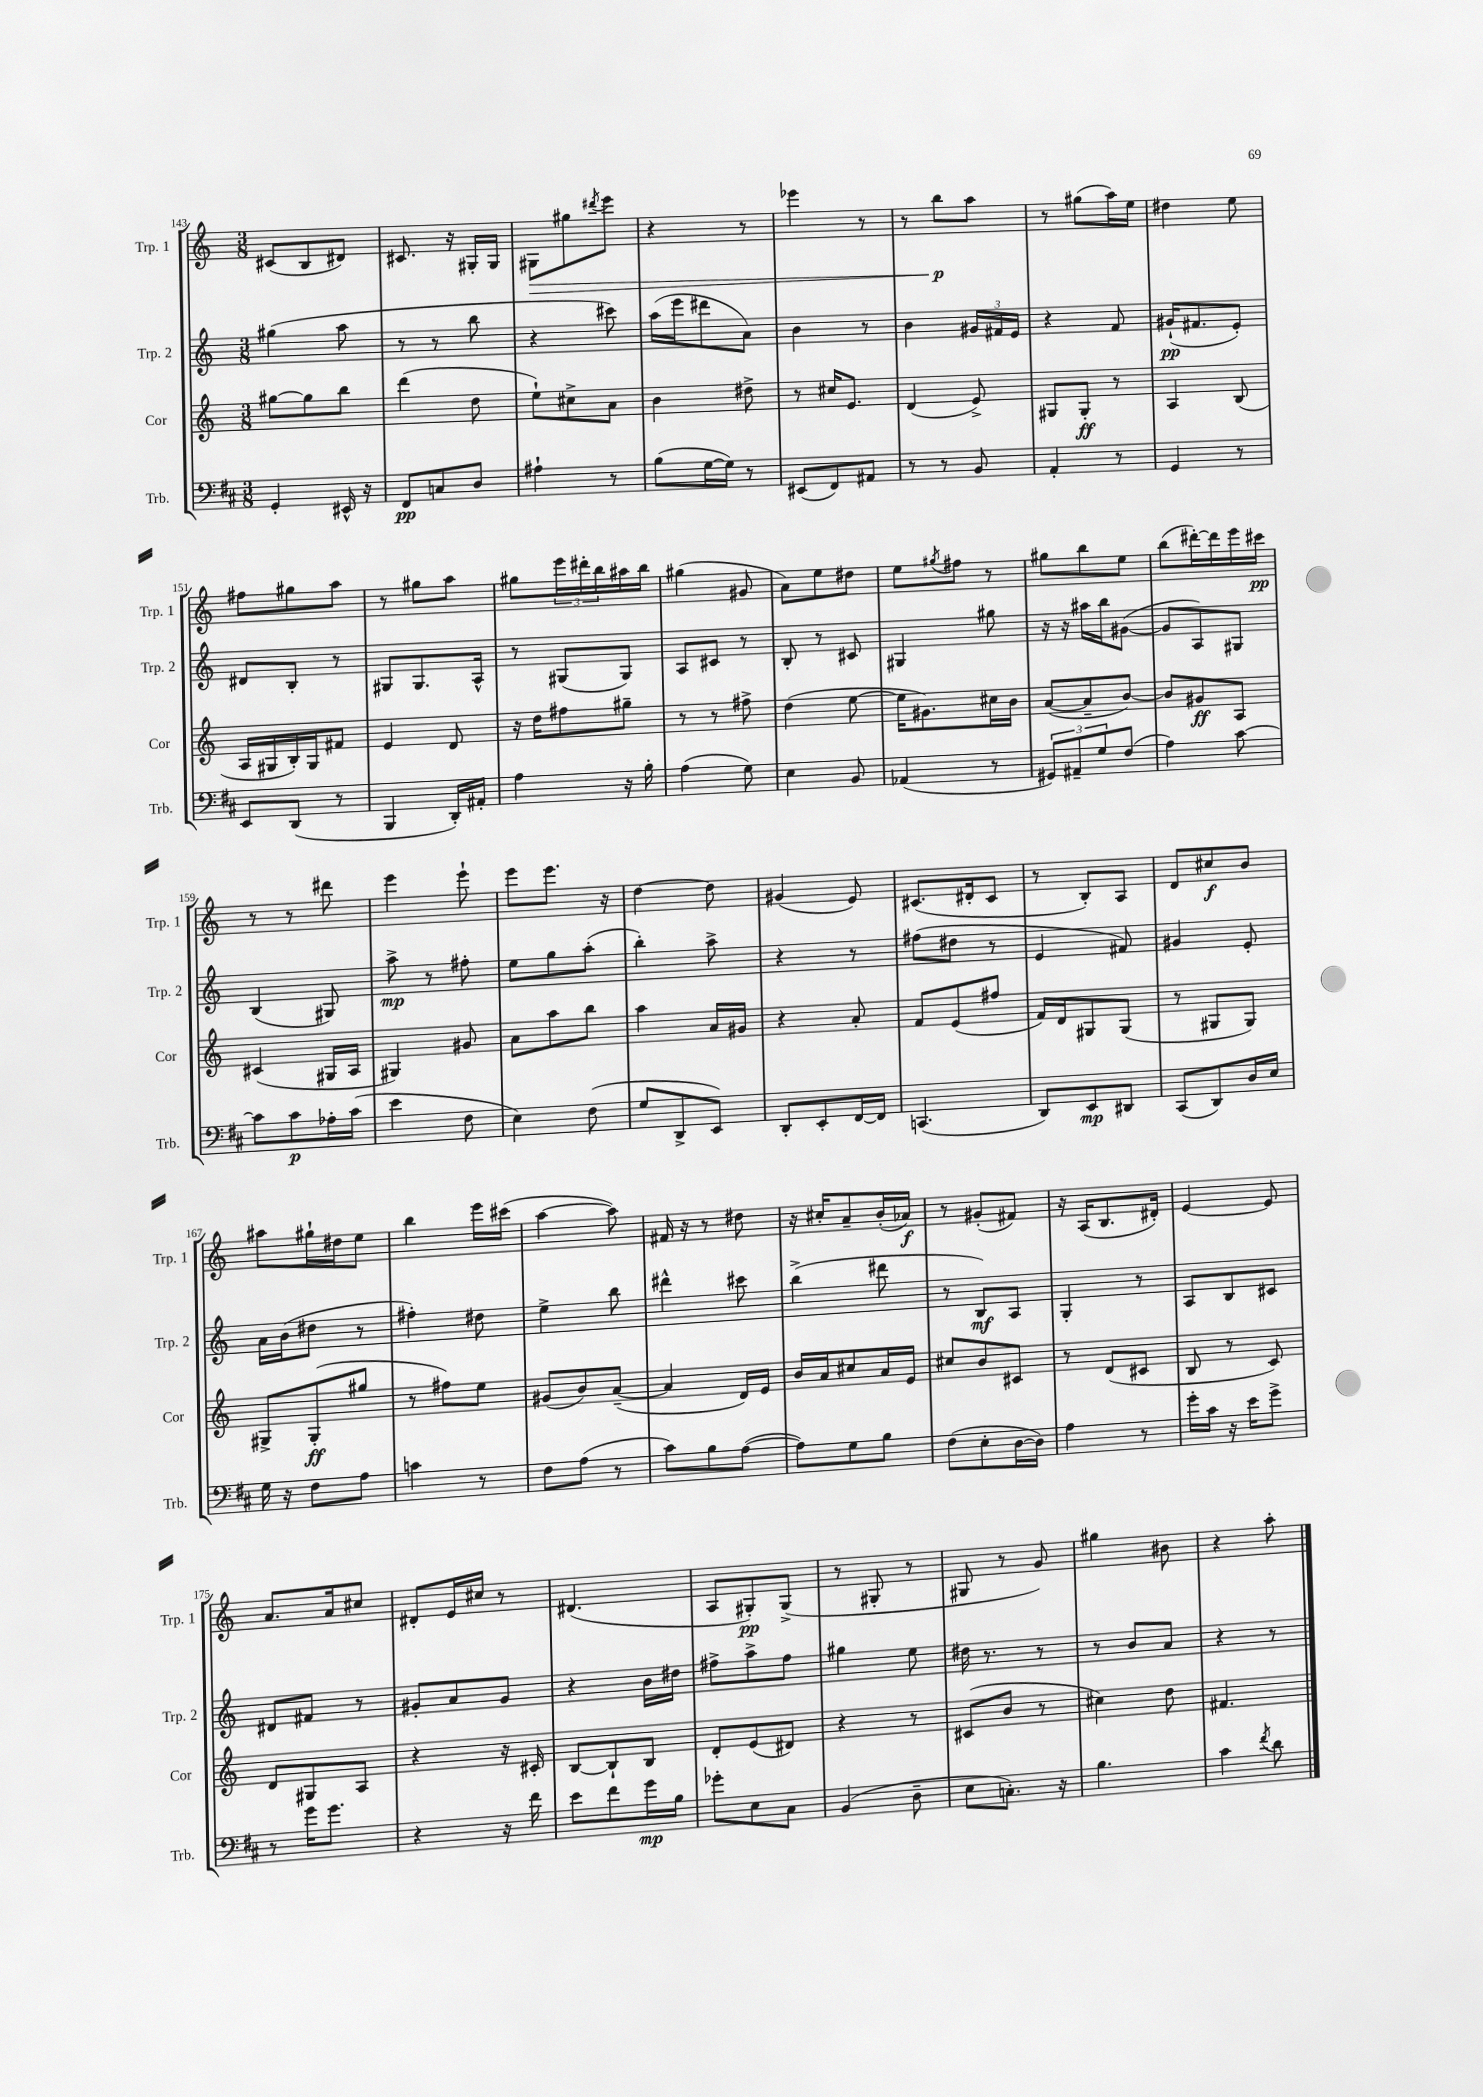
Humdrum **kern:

**kern	**dynam	**kern	**dynam	**kern	**dynam	**kern	**dynam
*part4	*part4	*part3	*part3	*part2	*part2	*part1	*part1
*staff4	*staff4	*staff3	*staff3	*staff2	*staff2	*staff1	*staff1
*I"Trb.	*	*I"Cor	*	*I"Trp. 2	*	*I"Trp. 1	*
*I'Trb.	*	*I'Cor	*	*I'Trp. 2	*	*I'Trp. 1	*
*clefF4	*	*clefG2	*	*clefG2	*	*clefG2	*
*k[f#c#]	*	*k[]	*	*k[]	*	*k[]	*
*M3/8	*	*M3/8	*	*M3/8	*	*M3/8	*
=143	=143	=143	=143	=143	=143	=143	=143
4GG'/	.	[8gg#X\L	.	(4gg#X\	.	(8c#X/L	.
.	.	8gg#\]	.	.	.	8B/	.
16EE#X^^/	.	8bb\J	.	8aa\	.	8d#X/J)	.
16r	.	.	.	.	.	.	.
=144	=144	=144	=144	=144	=144	=144	=144
8FF#/L	pp	(4ddd\	.	8r	.	8.c#X/	.
8Cn/	.	.	.	8r	.	.	.
.	.	.	.	.	.	16r	.
8D/J	.	8dd\	.	8bb\	.	16G#X'/LL	.
.	.	.	.	.	.	16G#/JJ	.
=145	=145	=145	=145	=145	=145	=145	=145
!	!	!	!	!	!	!	!LO:HP:b
4A#X`\	.	8ee`\L)	.	4r	.	8G#X\L	>
.	.	8cc#X^\	.	.	.	8gg#X\	.
.	.	.	.	.	.	8qddd#X/	.
8r	.	8a\J	.	8ccc#X\)	.	8eee\J	.
=146	=146	=146	=146	=146	=146	=146	=146
(8B\L	.	4b\	.	(16aa\LL	.	4r	.
.	.	.	.	16eee\J	.	.	.
[16G\L	.	.	.	8ddd#X\	.	.	.
16G\JJ])	.	.	.	.	.	.	.
8r	.	8dd#X^\	.	8a\J)	.	8r	.
=147	=147	=147	=147	=147	=147	=147	=147
(8EE#X/L	.	8r	.	4b\	.	4eee-X\	.
8FF#/)	.	16cc#X/KL	.	.	.	.	.
.	.	8.e/J	.	.	.	.	.
8AA#X/J	.	.	.	8r	.	8r	.
=148	=148	=148	=148	=148	=148	=148	=148
8r	.	(4d/	.	4b\	.	8r	.
8r	.	.	.	.	.	8bb\L	p
8BB/	.	8e^/)	.	24g#X/LL	.	8aa\J	]
.	.	.	.	24f#X/	.	.	.
.	.	.	.	24e/JJ	.	.	.
=149	=149	=149	=149	=149	=149	=149	=149
4AA'/	.	8G#X/L	.	4r	.	8r	.
.	.	8G#'/J	ff	.	.	(8gg#X\L	.
8r	.	8r	.	8f/	.	16aa\L)	.
.	.	.	.	.	.	16ee\JJ	.
=150	=150	=150	=150	=150	=150	=150	=150
4GG/	.	4A/	.	(16g#X`/KL	pp	4dd#X\	.
.	.	.	.	8.f#X/	.	.	.
8r	.	(8B/	.	8e'/J)	.	8ee\	.
!!LO:LB:g=z
=151	=151	=151	=151	=151	=151	=151	=151
8EE/L	.	16A/LL	.	8d#X/L	.	8ff#X\L	.
.	.	16G#X/	.	.	.	.	.
(8DD/J	.	16B'/)	.	8B'/J	.	8gg#X\	.
.	.	16G#/J	.	.	.	.	.
8r	.	8f#X/J	.	8r	.	8aa\J	.
=152	=152	=152	=152	=152	=152	=152	=152
4BBB/	.	4e/	.	8G#X/L	.	8r	.
.	.	.	.	8.G#/	.	8gg#X\L	.
16DD'/LL)	.	8d/	.	.	.	8aa\J	.
16AA#X'/JJ	.	.	.	16A^^/Jk	.	.	.
=153	=153	=153	=153	=153	=153	=153	=153
4A\	.	16r	.	8r	.	8gg#X\L	.
.	.	16dd\KL	.	.	.	.	.
.	.	8ff#X\	.	(8G#X/L	.	24eee\L	.
.	.	.	.	.	.	24ddd#X'\	.
.	.	.	.	.	.	24bb\	.
16r	.	8gg#X~\J	.	8G#/J)	.	16aa#X\	.
16B'\	.	.	.	.	.	16bb\JJ	.
=154	=154	=154	=154	=154	=154	=154	=154
(4A\	.	8r	.	8A/L	.	(4gg#X\	.
.	.	8r	.	8c#X/J	.	.	.
8G\)	.	8ff#X^\	.	8r	.	8g#X/	.
=155	=155	=155	=155	=155	=155	=155	=155
4E\	.	(4dd\	.	8B'/	.	8a\L)	.
.	.	.	.	8r	.	8ee\	.
8BB/	.	[8ee\	.	8c#X/	.	8dd#X\J	.
=156	=156	=156	=156	=156	=156	=156	=156
(4AA-X/	.	16ee\KL]	.	4G#X/	.	8ee\L	.
.	.	8.g#X\)	.	.	.	.	.
.	.	.	.	.	.	8qgg#X/	.
.	.	.	.	.	.	8ff#X\J	.
8r	.	16cc#X\L	.	8gg#X\	.	8r	.
.	.	16b\JJ	.	.	.	.	.
=157	=157	=157	=157	=157	=157	=157	=157
12GG#X/L)	.	([8a/L	.	16r	.	8gg#X\L	.
.	.	.	.	16r	.	.	.
12AA#X~/	.	.	.	.	.	.	.
.	.	8a~/]	.	16aa#X\LL	.	8bb\	.
12G/	.	.	.	.	.	.	.
.	.	.	.	16bb\J	.	.	.
(8F#/J	.	[8b/J)	.	([8g#X\J	.	8ee\J	.
=158	=158	=158	=158	=158	=158	=158	=158
4A\)	.	8b/L]	.	8g#/L]	.	(8bb\L	.
.	.	8g#X/	ff	8A/)	.	[16ddd#X'\L)	.
.	.	.	.	.	.	16ddd#\]	.
[8c#\	.	8A/J	.	8G#X/J	.	16eee\	.
.	.	.	.	.	.	16ccc#X\JJ	pp
!!LO:LB:g=z
=159	=159	=159	=159	=159	=159	=159	=159
8c#\L]	.	(4c#X/	.	(4B/	.	8r	.
8c#\	p	.	.	.	.	8r	.
16A-X'\L	.	16G#X/LL	.	8G#X/)	.	8ddd#X\	.
(16c#\JJ	.	16A/JJ	.	.	.	.	.
=160	=160	=160	=160	=160	=160	=160	=160
4e\	.	4G#X/)	.	8aa^\	mp	4eee\	.
.	.	.	.	8r	.	.	.
8F#\	.	8g#X/	.	8ff#X'\	.	8eee`\	.
=161	=161	=161	=161	=161	=161	=161	=161
4E\)	.	8a\L	.	8ee\L	.	8eee\L	.
.	.	8aa\	.	8gg\	.	8.eee\J	.
(8F#\	.	8bb\J	.	(8aa'\J	.	.	.
.	.	.	.	.	.	16r	.
=162	=162	=162	=162	=162	=162	=162	=162
8G/L	.	4aa\	.	4bb'\)	.	[4dd\	.
8DD^/	.	.	.	.	.	.	.
8EE/J)	.	16a/LL	.	8aa^\	.	8dd\]	.
.	.	16g#X/JJ	.	.	.	.	.
=163	=163	=163	=163	=163	=163	=163	=163
8DD'/L	.	4r	.	4r	.	(4g#X/	.
8EE'/	.	.	.	.	.	.	.
[16FF#/L	.	8a'/	.	8r	.	8e/)	.
16FF#/JJ]	.	.	.	.	.	.	.
=164	=164	=164	=164	=164	=164	=164	=164
(4.CCn/	.	8f/L	.	(8ff#X\L	.	(8.c#X/L	.
.	.	(8e/	.	8dd#X\J	.	.	.
.	.	.	.	.	.	16d#X'/k	.
.	.	8ff#X/J	.	8r	.	8c#/J	.
=165	=165	=165	=165	=165	=165	=165	=165
8DD/L)	.	16f/LL)	.	4e/	.	8r	.
.	.	16d/J	.	.	.	.	.
8EE/	mp	8G#X/	.	.	.	8B'/L)	.
8DD#X/J	.	(8G#/J	.	8f#X/)	.	8A/J	.
=166	=166	=166	=166	=166	=166	=166	=166
(8CC#/L	.	8r	.	4g#X/	.	8d/L	.
8DD/)	.	8G#X/L	.	.	.	8cc#X/	f
16D/L	.	8G#/J)	.	8e'/	.	8b/J	.
16E/JJ	.	.	.	.	.	.	.
!!LO:LB:g=z
=167	=167	=167	=167	=167	=167	=167	=167
16G\	.	8G#X^/L	.	16a\LL	.	8aa#X\L	.
16r	.	.	.	(16b\J	.	.	.
8F#\L	.	(8G#'/	ff	8dd#X\J	.	16gg#X`\L	.
.	.	.	.	.	.	16dd#X\J	.
8A\J	.	8gg#X/J	.	8r	.	8ee\J	.
=168	=168	=168	=168	=168	=168	=168	=168
4cn\	.	8r	.	4ff#X'\)	.	4bb\	.
.	.	8ff#X\L)	.	.	.	.	.
8r	.	8ee\J	.	8dd#X\	.	16eee\LL	.
.	.	.	.	.	.	(16ccc#X\JJ	.
=169	=169	=169	=169	=169	=169	=169	=169
8F#\L	.	(8g#X/L	.	4ee^\	.	[4aa\	.
(8A\J	.	8b/)	.	.	.	.	.
8r	.	([8a~/J	.	8bb\	.	8aa\])	.
=170	=170	=170	=170	=170	=170	=170	=170
8c#\L)	.	4a/]	.	4ddd#X^^\	.	16f#X/	.
.	.	.	.	.	.	16r	.
8B\	.	.	.	.	.	8r	.
([8A\J	.	16d/LL)	.	8ccc#X\	.	8dd#X\	.
.	.	16e/JJ	.	.	.	.	.
=171	=171	=171	=171	=171	=171	=171	=171
8A\L])	.	16b/LL	.	(4bb^\	.	16r	.
.	.	16a/J	.	.	.	16cc#X'/KL	.
8G\	.	8cc#X/	.	.	.	8a~/	.
8B\J	.	16a/L	.	8ddd#X\	.	(16b'/L	.
.	.	16e/JJ	.	.	.	16a-X/JJ)	f
=172	=172	=172	=172	=172	=172	=172	=172
(8F#\L	.	8cc#X/L	.	8r	.	8r	.
8E'\	.	8b/	.	8B/L)	mf	(8g#X'/L	.
[16D\L	.	8c#X/J	.	8A/J	.	8f#X/J)	.
16D\JJ])	.	.	.	.	.	.	.
=173	=173	=173	=173	=173	=173	=173	=173
4A\	.	8r	.	4G'/	.	16r	.
.	.	.	.	.	.	(16A/KL	.
.	.	(8d/L	.	.	.	8.B/	.
8r	.	8c#X/J	.	8r	.	.	.
.	.	.	.	.	.	16d#X'/Jk)	.
=174	=174	=174	=174	=174	=174	=174	=174
16g'\LL	.	8B/	.	8A/L	.	[4e/	.
16c#\JJ	.	.	.	.	.	.	.
16r	.	8r	.	8B/	.	.	.
16e\KL	.	.	.	.	.	.	.
8g^\J	.	8c/)	.	8c#X/J	.	8e/]	.
!!LO:LB:g=z
=175	=175	=175	=175	=175	=175	=175	=175
8r	.	8d/L	.	8d#X/L	.	8.a/L	.
16g\KL	.	8G#X/	.	8f#X/J	.	.	.
8.g\J	.	.	.	.	.	16a/k	.
.	.	8A/J	.	8r	.	8cc#X/J	.
=176	=176	=176	=176	=176	=176	=176	=176
4r	.	4r	.	8g#X'/L	.	8d#X'/L	.
.	.	.	.	8a/	.	16e/L	.
.	.	.	.	.	.	16cc#X/JJ	.
16r	.	16r	.	8g#/J	.	8r	.
16f#\	.	16c#X'/	.	.	.	.	.
=177	=177	=177	=177	=177	=177	=177	=177
8e\L	.	[8B/L	.	4r	.	(4.d#X/	.
8f#\	.	8B`/]	.	.	.	.	.
16g\L	mp	8B/J	.	16b\LL	.	.	.
16B\JJ	.	.	.	16dd#X\JJ	.	.	.
=178	=178	=178	=178	=178	=178	=178	=178
8g-X'\L	.	8d'/L	.	8ff#X^\L	.	8A/L	.
8E\	.	(8e/	.	8aa^\	.	8G#X'/)	pp
8C#\J	.	8d#X/J)	.	8ff#\J	.	(8G#^/J	.
=179	=179	=179	=179	=179	=179	=179	=179
(4BB/	.	4r	.	4gg#X\	.	8r	.
.	.	.	.	.	.	8G#X'/	.
8D~\	.	8r	.	8ee\	.	8r	.
=180	=180	=180	=180	=180	=180	=180	=180
8E\L	.	(8c#X/L	.	16dd#X\	.	8G#X/	.
.	.	.	.	8.r	.	.	.
8.Cn'\J)	.	8b/J	.	.	.	8r	.
.	.	8r	.	8r	.	8g/)	.
16r	.	.	.	.	.	.	.
=181	=181	=181	=181	=181	=181	=181	=181
4.B\	.	4cc#X\)	.	8r	.	4gg#X\	.
.	.	.	.	8b/L	.	.	.
.	.	8dd\	.	8a/J	.	8b#X\	.
=182	=182	=182	=182	=182	=182	=182	=182
4c#\	.	4.f#X/	.	4r	.	4r	.
8qf#/	.	.	.	.	.	.	.
8d\	.	.	.	8r	.	8aa'\	.
==	==	==	==	==	==	==	==
*-	*-	*-	*-	*-	*-	*-	*-
